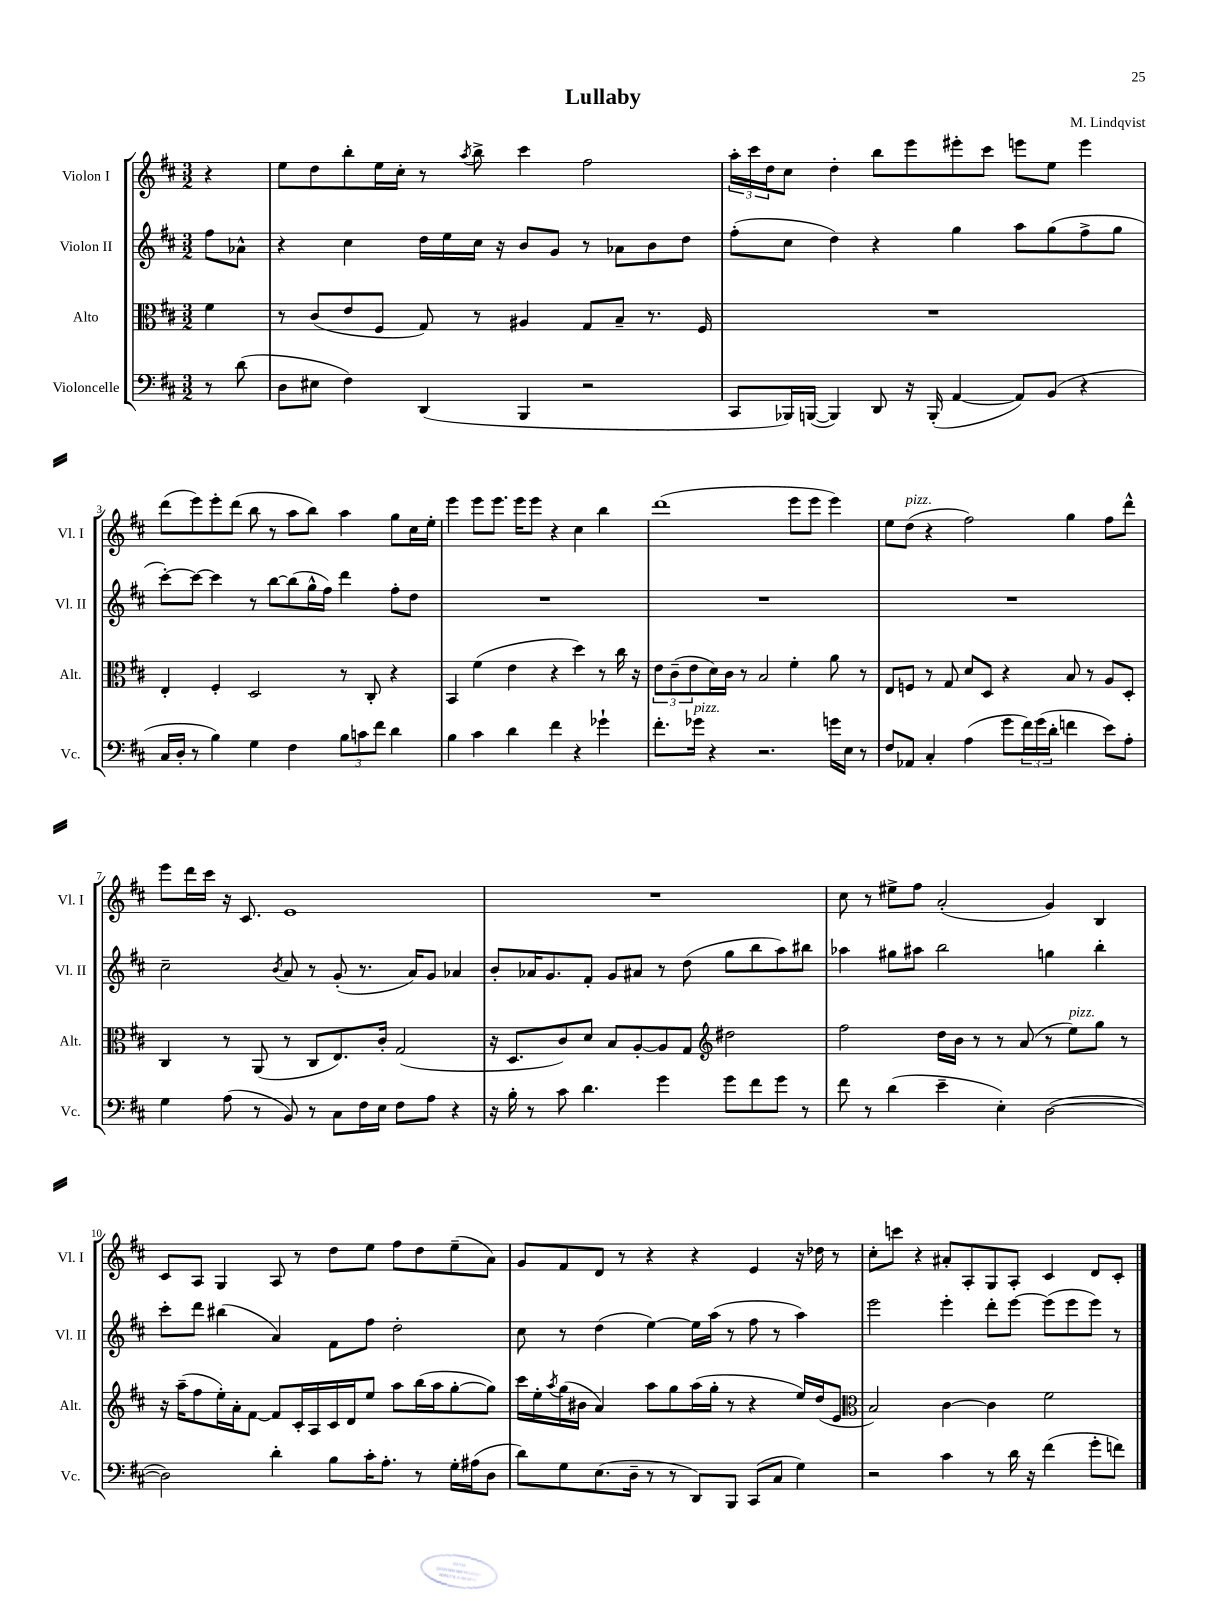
\header { title = "Lullaby" composer = "M. Lindqvist" }
<<
\new StaffGroup <<
\new Staff = "s0" \with { instrumentName = "Violon I" shortInstrumentName = "Vl. I" } {
    \clef treble \key d \major \numericTimeSignature \time 3/2 \partial 4
    r4 |
    e''8 d''8 b''8-. e''16 cis''16-. r8 \acciaccatura { a''8 } b''8-> cis'''4 fis''2 |
    \tuplet 3/2 { a''16-. cis'''16 d''16 } cis''8 d''4-. b''8 e'''8 eis'''8-. cis'''8 e'''8 e''8 e'''4 |
    d'''8( e'''8) e'''8-. d'''8( b''8 r8 a''8 b''8) a''4 g''8 cis''16 e''16-. |
    e'''4 e'''8 e'''8. e'''16 e'''8 r4 cis''4 b''4 |
    d'''1( e'''8 e'''8 e'''4) |
    e''8 d''8^\markup { \italic "pizz." }( r4 fis''2) g''4 fis''8 d'''8-^ |
    e'''8 d'''16 cis'''16 r16 cis'8. e'1 |
    R1. |
    cis''8 r8 eis''8-> fis''8 a'2-.( g'4) b4 |
    cis'8 a8 g4 a8 r8 d''8 e''8 fis''8 d''8 e''8--( a'8) |
    g'8 fis'8 d'8 r8 r4 r4 e'4 r16 des''16 r8 |
    cis''8-. c'''8 r4 ais'8-. a8-. g8 a8-. cis'4 d'8 cis'8-. \bar "|." |
}
\new Staff = "s1" \with { instrumentName = "Violon II" shortInstrumentName = "Vl. II" } {
    \clef treble \key d \major \numericTimeSignature \time 3/2 \partial 4
    fis''8 aes'8-^ |
    r4 cis''4 d''16 e''16 cis''16 r16 b'8 g'8 r8 aes'8 b'8 d''8 |
    fis''8-.( cis''8 d''4) r4 g''4 a''8 g''8( fis''8-> g''8 |
    cis'''8~-.) cis'''8~ cis'''4 r8 b''8~ b''8( g''16-^ fis''16) d'''4 fis''8-. d''8 |
    R1. |
    R1. |
    R1. |
    cis''2-- \acciaccatura { b'8 } a'8 r8 g'8-.( r8. a'16) g'8 aes'4 |
    b'8-. aes'16 g'8. fis'8-. g'8 ais'8 r8 d''8( g''8 b''8 a''8) bis''8 |
    aes''4 gis''8 ais''8 b''2 g''4 b''4-. |
    cis'''8-. d'''8 bis''4( a'4) fis'8 fis''8 d''2-. |
    cis''8 r8 d''4( e''4~) e''16 a''16( r8 fis''8 r8 a''4) |
    e'''2 e'''4-. d'''8-. e'''8~ e'''8( e'''8 e'''8) r8 \bar "|." |
}
\new Staff = "s2" \with { instrumentName = "Alto" shortInstrumentName = "Alt." } {
    \clef alto \key d \major \numericTimeSignature \time 3/2 \partial 4
    fis'4 |
    r8 cis'8( e'8 fis8 g8) r8 ais4 g8 b8-- r8. fis16 |
    R1. |
    e4-. fis4-. d2 r8 cis8-. r4 |
    b,4 fis'4( e'4 r4 d''4) r8 cis''16 r16 |
    \tuplet 3/2 { e'8 cis'8--( e'8 } d'16) cis'16 r8 b2 fis'4-. a'8 r8 |
    e8 f8 r8 g8 d'8 d8 r4 b8 r8 a8 d8-. |
    cis4 r8 a,8( r8 cis8 e8.) cis'16-. g2( |
    r16 d8. cis'8) d'8 b8 a8~-. a8 g8 \clef treble dis''2 |
    fis''2 d''16 b'16 r8 r8 a'8( r8 e''8^\markup { \italic "pizz." }) g''8 r8 |
    r16 a''16--( fis''8 e''16-.) a'16-. fis'8~ fis'8 cis'16-. a16 cis'16 d'16 e''8 a''8 b''16( a''16 g''8~-. g''8) |
    cis'''16 e''16-. \acciaccatura { a''8 } g''16( bis'16 a'4) a''8 g''8 a''16( g''16-. r8 r4 e''16) d''16( e'8 |
    \clef alto b2) cis'4~ cis'4 fis'2 \bar "|." |
}
\new Staff = "s3" \with { instrumentName = "Violoncelle" shortInstrumentName = "Vc." } {
    \clef bass \key d \major \numericTimeSignature \time 3/2 \partial 4
    r8 d'8( |
    d8 eis8 fis4) d,4( b,,4 r2 |
    cis,8 bes,,16) b,,16~( b,,4) d,8 r16 b,,16-.( a,4~ a,8) b,8( r4 |
    cis16 d16-. r8 b4) g4 fis4 \tuplet 3/2 { b8 c'8 fis'8 } d'4 |
    b4 cis'4 d'4 fis'4 r4 ges'4-! |
    fis'8.-. ges'16^\markup { \italic "pizz." } r4 r2. g'16 e16 r8 |
    fis8 aes,8 cis4-. a4( g'8 \tuplet 3/2 { fis'16) g'16( d'16-. } f'4 e'8) a8-. |
    g4 a8( r8 b,8) r8 cis8 fis16 e16 fis8 a8 r4 |
    r16 b16-. r8 cis'8 d'4. g'4 g'8 fis'8 g'8 r8 |
    fis'8 r8 d'4( e'4-- e4-.) d2~( |
    d2) d'4-. b8 cis'16-. a8.-. r8 g16-. ais16( d8 |
    d'8) g8 e8.( d16-- r8 r8 d,8) b,,8 cis,8( cis8 g4) |
    r2 cis'4 r8 d'16 r16 fis'4( g'8-. f'8) \bar "|." |
}
>>
>>
